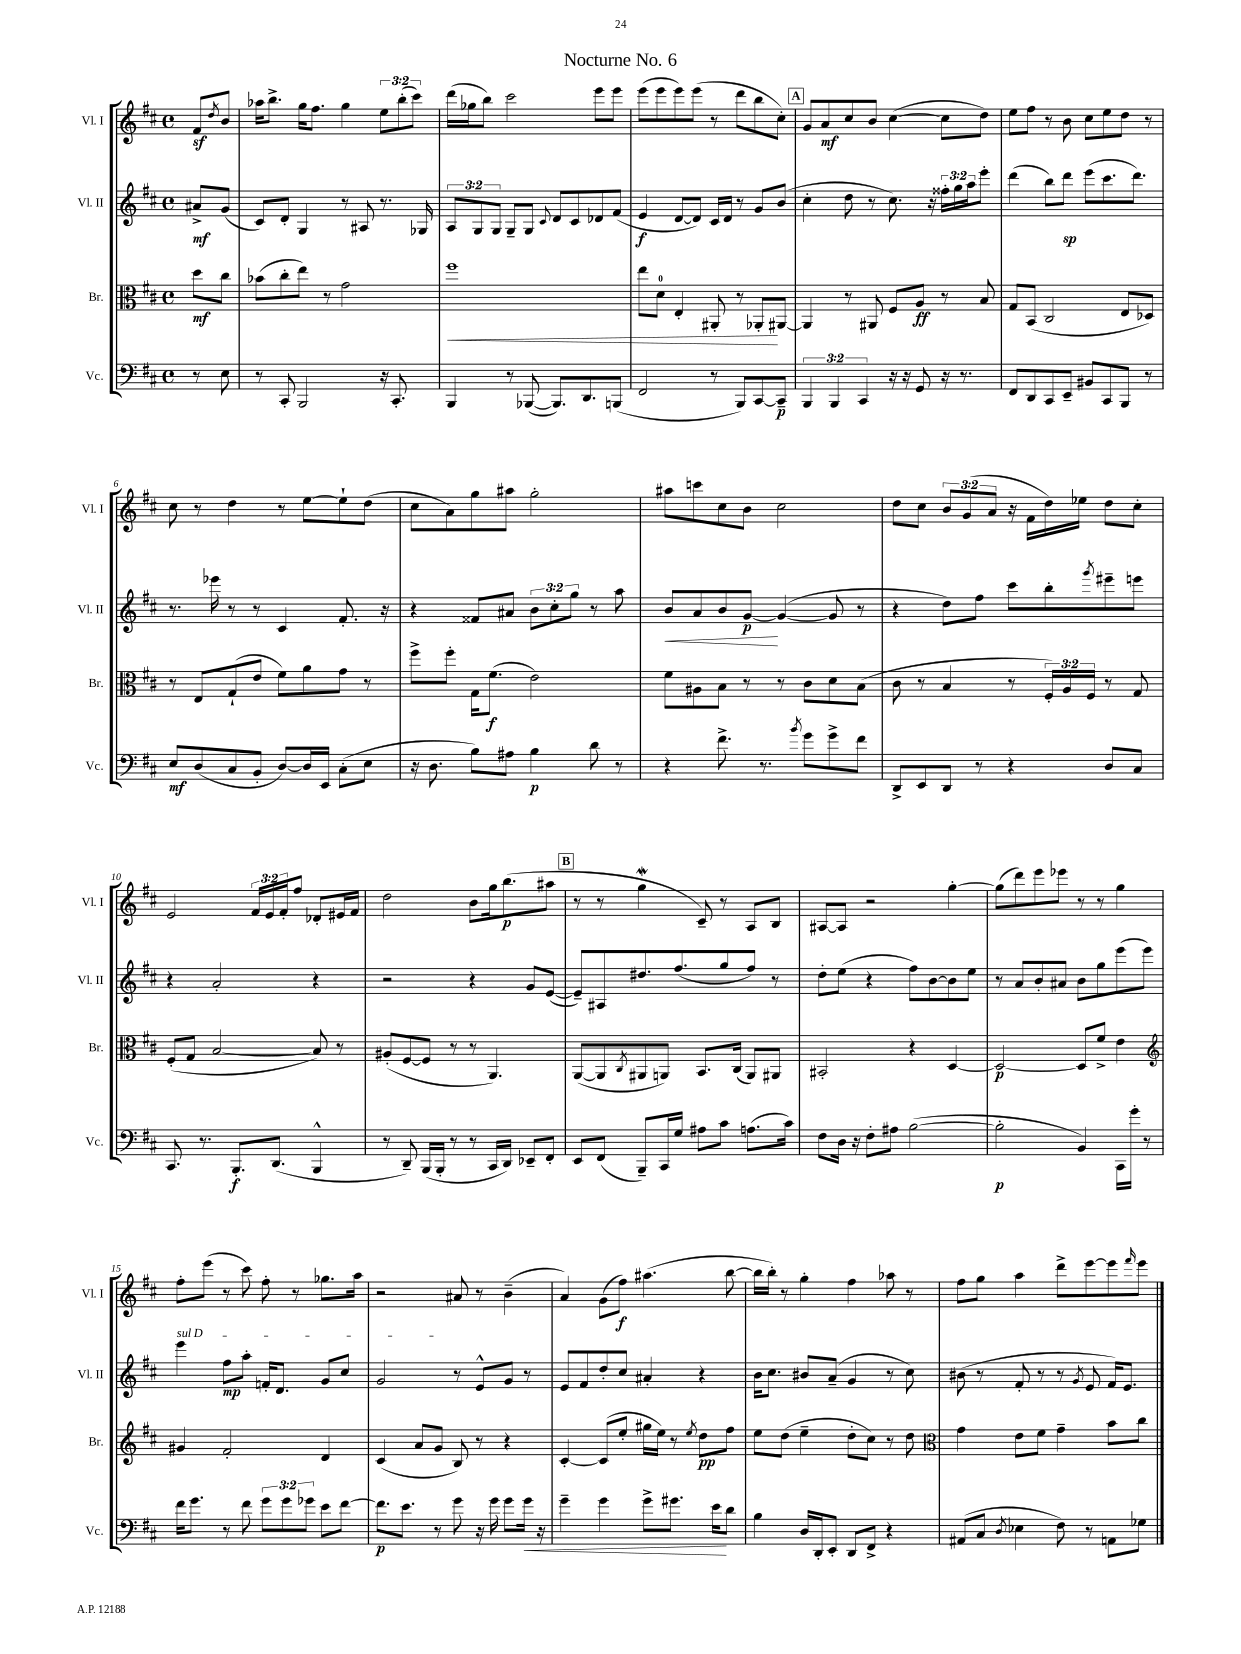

**kern	**kern	**kern	**kern
*staff4	*staff3	*staff2	*staff1
*clefF4	*clefC3	*clefG2	*clefG2
*k[f#c#]	*k[f#c#]	*k[f#c#]	*k[f#c#]
*M4/4	*M4/4	*M4/4	*M4/4
*met(c)	*met(c)	*met(c)	*met(c)
8r	8dd	8a#^	8f#
.	.	.	8qdd
8E	8cc#	(8g	8b
=	=	=	=
8r	(8b-	8c#)	16aa-
.	.	.	8.bb^
8CC#'	8cc#'	8d'	.
2BBB	8ee)	4G	16gg
.	.	.	8.ff#
.	8r	.	.
.	2g	8r	4gg
.	.	8A#	.
16r	.	8.r	12ee
8.CC#'	.	.	.
.	.	.	(12bb'
.	.	.	12ccc#)
.	.	16G-	.
=	=	=	=
4BBB	1ff#	12A	(16ddd
.	.	.	16gg-
.	.	12G	.
.	.	.	8bb)
.	.	12G	.
8r	.	8G~	2ccc#
([8BBB-	.	8G	.
.	.	8qqc#	.
8.BBB-])	.	8d	.
.	.	8c#	.
8.DD	.	.	.
.	.	8d-	8eee
(8BBB	.	(8f#	8eee
=	=	=	=
2FF#	8ee	4e	(8eee
.	8d	.	8eee
.	4E'	[8d	8eee)
.	.	8d])	(8eee
8r	8AA#'	16c#	8r
.	.	16d	.
8BBB)	8r	8r	8ddd
[8CC#	8AA-'	8g	8bb
8CC#~]	[8AA#	(8b	8cc#')
=	=	=	=
6BBB	4AA#]	4cc#'	8g
.	.	.	8a
6BBB	.	.	.
.	8r	8dd	8cc#
6CC#	.	.	.
.	8AA#	8r	8b
16r	8F#	8.cc#)	([4cc#
16r	.	.	.
8GG	8A	.	.
.	.	16r	.
16r	8r	24ff##'	8cc#]
.	.	24gg	.
8.r	.	.	.
.	.	24aa	.
.	8B	8eee'	8dd)
=	=	=	=
8FF#	8G	(4ddd	8ee
8DD	(8BB	.	8ff#
8CC#	2C#	8bb)	8r
8EE~	.	8ddd	8b
8BB#	.	(8eee	8cc#
8CC#	.	8.ccc#	8ee
8BBB	8E	.	8dd
.	.	8.ddd)	.
8r	8D-)	.	8r
=	=	=	=
8E	8r	8.r	8cc#
(8D	8E	.	8r
.	.	16eee-	.
8C#	(8G`	8r	4dd
8BB'	8e	8r	.
[8D)	8f#)	4c#	8r
16D]	8a	.	[8ee
16EE	.	.	.
(8C#'	8g	8.f#'	8ee`]
8E	8r	.	(8dd
.	.	16r	.
=	=	=	=
16r	8ff#^	4r	8cc#
8.D	.	.	.
.	8ff#'	.	8a)
8B)	16G	8f##	8gg
.	(8.f#	.	.
8A#	.	8a#	8aa#
4B	2e)	12b	2gg'
.	.	12cc#'	.
.	.	12gg	.
8d	.	8r	.
8r	.	8aa	.
=	=	=	=
4r	8f#	8b	8aa#
.	8A#	8a	8ccc
8.f#^	8B	8b	8cc#
.	8r	[8g	8b
8.r	.	.	.
.	8r	(4g_	2cc#
8qb	.	.	.
8g	8c#	.	.
8g^	8d	8g]	.
8f#	(8B	8r	.
=	=	=	=
8DD^	8c#	4r	8dd
8EE	8r	.	8cc#
8DD	4B	8dd)	12b
.	.	.	(12g
8r	.	8ff#	.
.	.	.	12a
4r	8r	8ccc#	16r
.	.	.	16f#
.	24F#')	8bb'	16dd)
.	24A	.	.
.	.	.	16ee-
.	24F#	.	.
.	.	8qggg	.
8D	8r	8eee#~	8dd
8C#	8G	8eee	8cc#'
=	=	=	=
8.CC#	(8F#'	4r	2e
.	8G	.	.
8.r	.	.	.
.	[2B	2a'	.
8.BBB'	.	.	.
.	.	.	24f#
.	.	.	24e
(8.DD	.	.	.
.	.	.	24f#'
.	.	.	8ff#
4BBB^^	8B])	4r	8d-'
.	8r	.	16e#
.	.	.	16f#
=	=	=	=
8r	(8A#'	2r	2dd
8DD~)	[8F#	.	.
(16BBB	8F#]	.	.
16BBB'	.	.	.
8r	8r	.	.
8r	8r	4r	8b
16CC#	4.AA)	.	16gg
16DD)	.	.	(8.bb
8EE-~	.	8g	.
8FF#'	.	([8e	8aa#
=	=	=	=
8EE	([8AA	8e~])	8r
(8FF#	8AA]	8A#	8r
.	8qC#	.	.
8BBB~)	8AA#	8.dd#	4gg
16CC#	8AA)	.	.
16G	.	(8.ff#	.
8A#	8.BB	.	8c#~)
8c#	.	8gg	8r
.	(16C#	.	.
(8.A	8AA)	8ff#)	8A
.	8AA#	8r	8B
16c#)	.	.	.
=	=	=	=
8F#	2BB#'	8dd'	[8A#
16D	.	(8ee	8A#]
16r	.	.	.
8F#'	.	4r	2r
8A#	.	.	.
([2B	4r	8ff#)	.
.	.	[8b	.
.	[4D	8b]	[4gg'
.	.	8ee	.
=	=	=	=
2B']	2D_	8r	(8gg]
.	.	8a	8ddd)
.	.	8b'	8eee
.	.	8a#	8eee-
4BB)	8D]	8b	8r
.	8f#^	8gg	8r
16CC#	4e	(8eee	4gg
16g'	.	.	.
8r	.	8eee)	.
=	=	=	=
*	*clefG2	*	*
16f#	4g#	4eee	8ff#'
8.g	.	.	.
.	.	.	(8eee
8r	2f#'	8ff#	8r
8f#	.	8aa'	8ccc#)
12g	.	16f'	8ff#'
.	.	8.d	.
12g	.	.	.
.	.	.	8r
12g-	.	.	.
8e	4d	8g	8.gg-
[8f#	.	8cc#	.
.	.	.	16aa
=	=	=	=
8.f#]	(4c#	2g	2r
8.e	.	.	.
.	8a	.	.
8r	8g	.	.
8g	8B)	8r	8a#
16r	8r	8e^^	8r
16g	.	.	.
8g	4r	8g	(4b~
16g	.	8r	.
16r	.	.	.
=	=	=	=
4g~	[4c#'	8e	4a)
.	.	8f#	.
4g	(8c#]	8dd'	(8g
.	8ee'	8cc#	8ff#)
8g^	16gg#	4a#'	(4.aa#
.	16ee)	.	.
8.g#	8r	.	.
.	8qee	.	.
.	8dd	4r	.
16e	.	.	.
8d	8ff#	.	[8bb
=	=	=	=
4B	8ee	16b	16bb]
.	.	8.cc#	16bb')
.	(8dd	.	8r
16D	4ee~	8b#	4gg'
16DD'	.	.	.
8EE'	.	(8a~	.
8DD	8dd'	4g	4ff#
8FF#^	8cc#)	.	.
4r	8r	8r	8aa-
.	8dd	8cc#)	8r
=	=	=	=
*	*clefC3	*	*
(8AA#	4g	(8b#	8ff#
8C#	.	8r	8gg
8qD	.	.	.
4E-	8e	8f#'	4aa
.	8f#	8r	.
8F#)	4g~	8r	8ddd^
.	.	8qg	.
8r	.	8e	[8eee
8AA	8b	16f#)	8eee]
.	.	8.e	.
.	.	.	16qqfff#
8G-	8cc#	.	8eee
==	==	==	==
*-	*-	*-	*-
